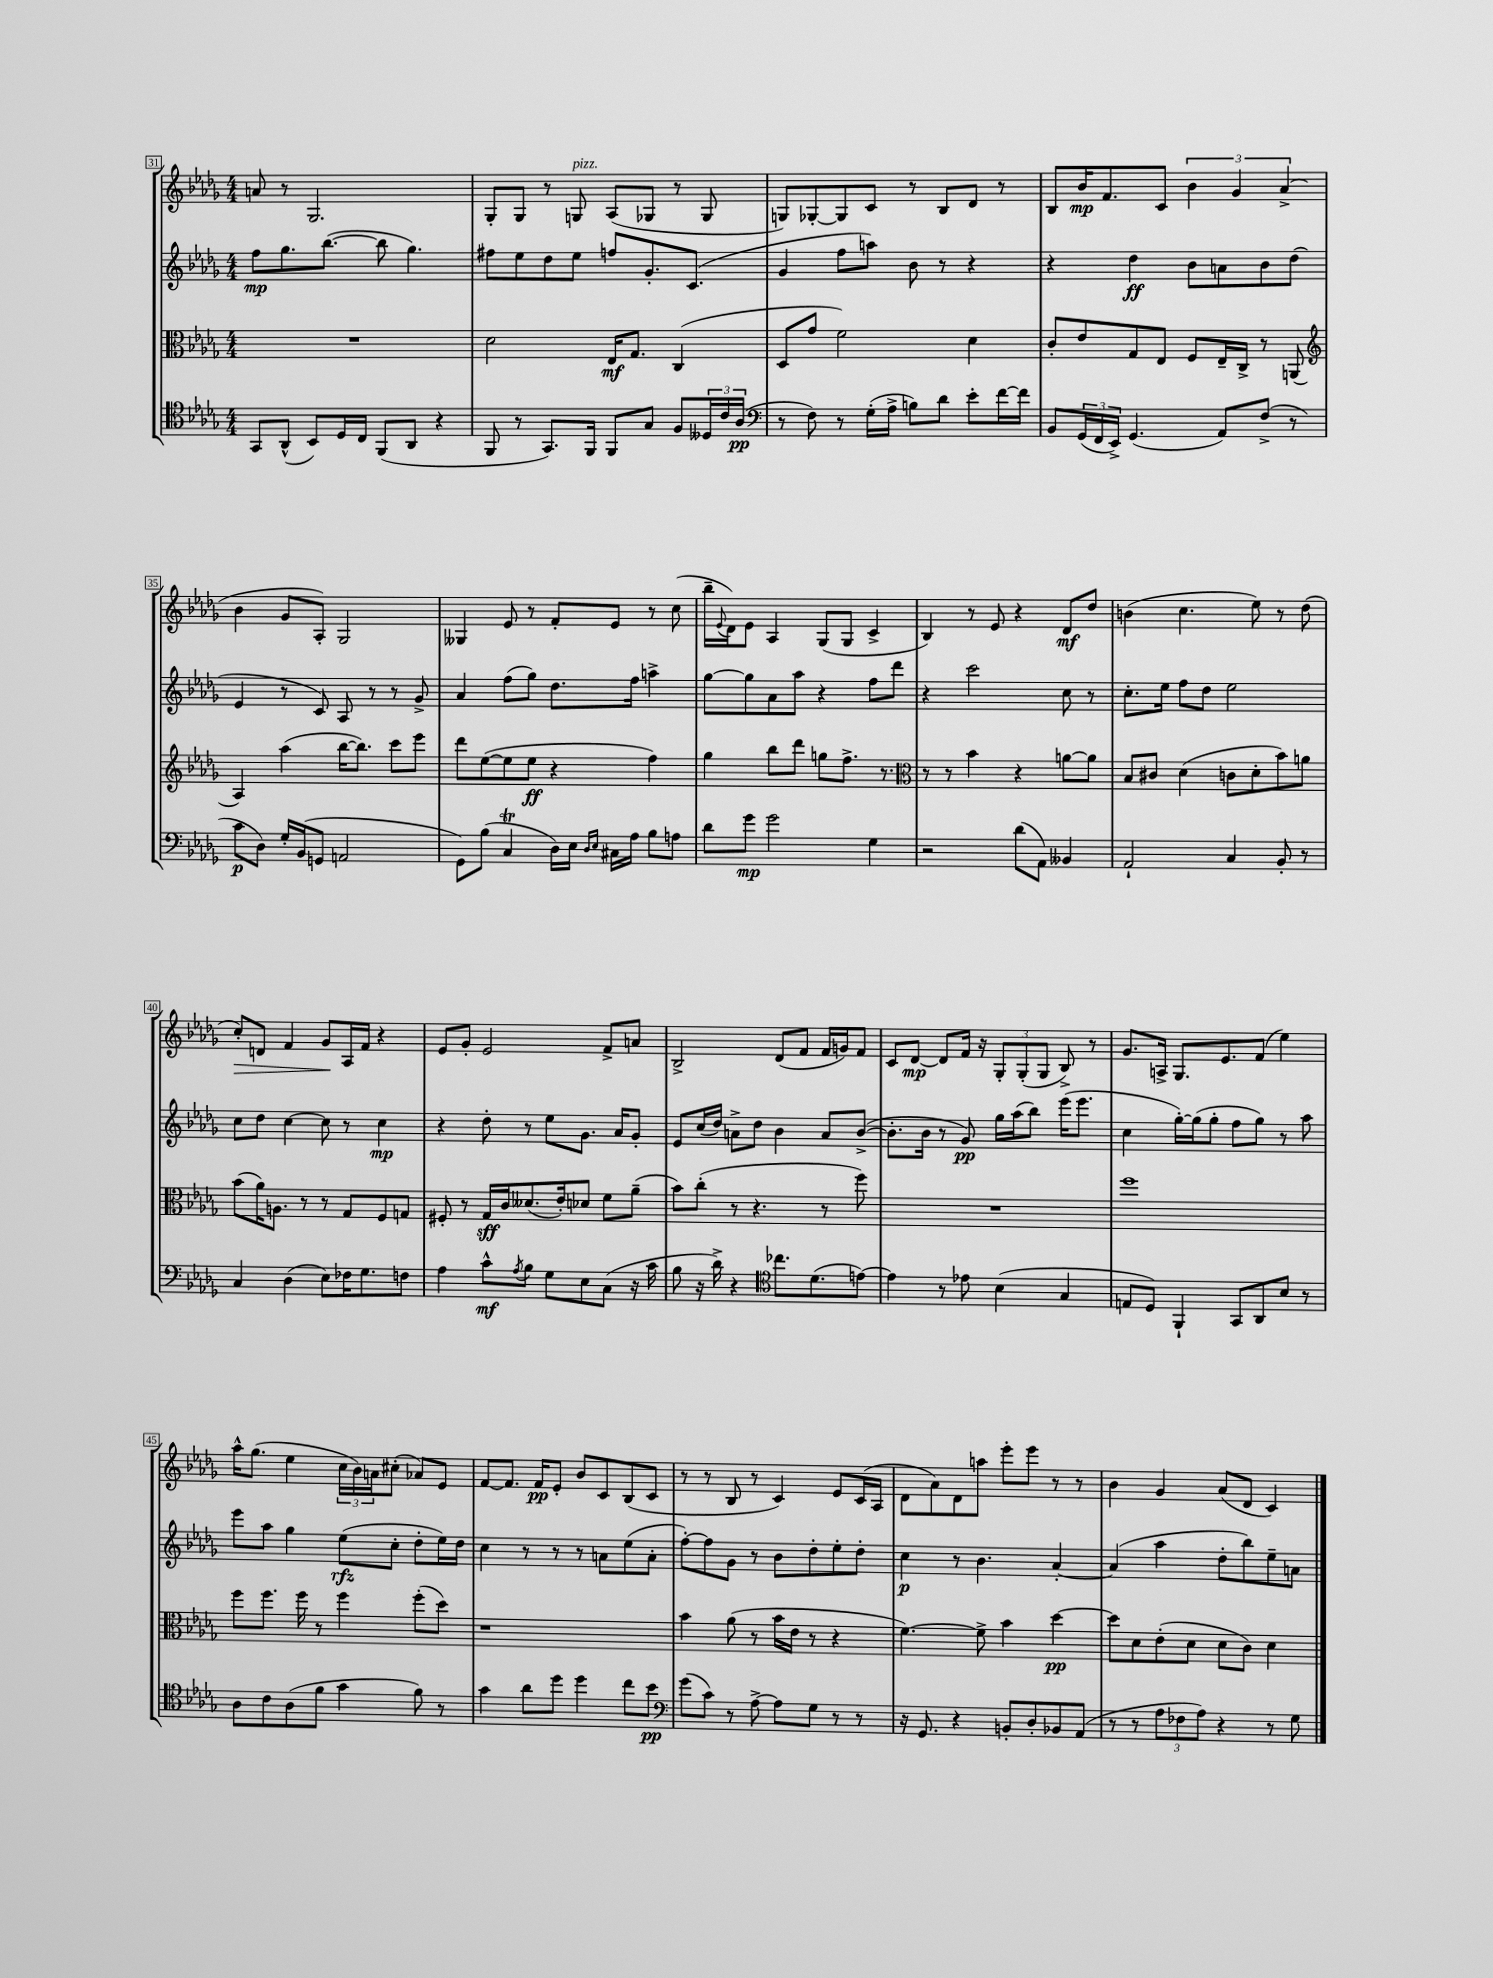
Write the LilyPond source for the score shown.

<<
\new StaffGroup <<
\new Staff = "s0" {
    \clef treble \key des \major \numericTimeSignature \time 4/4
    a'8 r8 ges2. |
    ges8-. ges8 r8 g8^\markup { \italic "pizz." } aes8( ges8 r8 ges8 |
    g8) ges8~-. ges8 c'8 r8 bes8 des'8 r8 |
    bes8 bes'16\mp f'8. c'8 \tuplet 3/2 { bes'4 ges'4 aes'4->( } |
    bes'4 ges'8 aes8-.) ges2 |
    geses4 ees'8 r8 f'8-. ees'8 r8 c''8( |
    bes''16-- \appoggiatura { ees'8 } des'16) ees'8 aes4 ges8( ges8 c'4-> |
    bes4) r8 ees'8 r4 des'8\mf des''8 |
    b'4( c''4. ees''8) r8 des''8( |
    c''8-.\>) d'8 f'4 ges'8\! aes16 f'16 r4 |
    ees'8 ges'8-. ees'2 f'8-> a'8 |
    bes2-> des'8( f'8 f'16 g'16) f'8 |
    c'8 des'8~\mp des'8 f'16 r16 \tuplet 3/2 { ges8-. ges8-.( ges8 } bes8->) r8 |
    ges'8. a16-> ges8. ees'8. f'8( ees''4) |
    aes''16-^ ges''8.( ees''4 \tuplet 3/2 { c''16 bes'16) a'16 } cis''8-.( aes'8) ees'8 |
    f'8~ f'8. f'16\pp ees'8-. bes'8 c'8 bes8( c'8 |
    r8 r8 bes8 r8 c'4) ees'8 c'16( aes16 |
    des'8 aes'8) des'8 a''8 ees'''8-. ees'''8 r8 r8 |
    bes'4 ges'4 aes'8( des'8 c'4) \bar "|." |
}
\new Staff = "s1" {
    \clef treble \key des \major \numericTimeSignature \time 4/4
    f''8\mp ges''8. bes''8.~( bes''8 ges''4.) |
    fis''8 ees''8 des''8 ees''8 f''8 ges'8.-. c'8.( |
    ges'4 f''8 a''8) bes'8 r8 r4 |
    r4 des''4\ff bes'8 a'8 bes'8 des''8( |
    ees'4 r8 c'8) aes8 r8 r8 ges'8-> |
    aes'4 f''8( ges''8) des''8. f''16 a''4-> |
    ges''8~ ges''8 aes'8 aes''8 r4 f''8 des'''8 |
    r4 c'''2 c''8 r8 |
    c''8.-. ees''16 f''8 des''8 ees''2 |
    c''8 des''8 c''4~ c''8 r8 c''4\mp |
    r4 des''8-. r8 ees''8 ges'8. aes'16 ges'8-. |
    ees'8 c''16( des''16) a'8-> des''8 bes'4 a'8 bes'8~->( |
    bes'8.-. bes'16 r8 ges'8\pp) ges''16 aes''16( bes''8) ees'''16( ees'''8. |
    c''4 ges''16~-.) ges''16( ges''8-. f''8 ges''8) r8 aes''8 |
    ees'''8 aes''8 ges''4 ees''8\rfz( c''8-. des''8-. ees''16) des''16 |
    c''4 r8 r8 r8 a'8 ees''8( a'8-. |
    f''8~-.) f''8 ges'8 r8 bes'8 des''8-. ees''8-. des''8-. |
    c''4\p r8 bes'4. aes'4~-. |
    aes'4( aes''4 des''8-. bes''8) ees''8-- a'8 \bar "|." |
}
\new Staff = "s2" {
    \clef alto \key des \major \numericTimeSignature \time 4/4
    R1 |
    des'2 ees16\mf ges8. c4( |
    des8 ges'8 f'2) des'4 |
    c'8-. ees'8 ges8 ees8 f8 ees16-- c16-> r8 a,8( |
    \clef treble aes4) aes''4( bes''16~ bes''8.) c'''8 ees'''8 |
    des'''8 ees''8~( ees''8 ees''8\ff r4 f''4) |
    ges''4 bes''8 des'''8 g''8 f''8.-> r8. |
    \clef alto r8 r8 bes'4 r4 a'8~ a'8 |
    bes8 cis'8 des'4( c'8 des'8-. bes'8) a'8 |
    bes'8( aes'16) a8. r8 r8 ges8 f8 g8 |
    fis8-. r8 ges16\sff c'16 deses'8.( ees'16-.) des'8 f'8 aes'8--( |
    bes'8) c''8-.( r8 r4. r8 f''8) |
    R1 |
    f''1 |
    f''8 f''8. f''16 r8 f''4 f''8-.( des''8) |
    r1 |
    bes'4 aes'8( r8 bes'16 ees'16 r8 r4 |
    f'4.~) f'8-> bes'4 des''4~\pp |
    des''8 des'8 ees'8-.( des'8 des'8 c'8) des'4 \bar "|." |
}
\new Staff = "s3" {
    \clef tenor \key des \major \numericTimeSignature \time 4/4
    ges,8 aes,8-^( bes,8) des16 c16 f,8( aes,8 r4 |
    f,8 r8 ges,8.) f,16 f,8 ges8 f8 \tuplet 3/2 { deses16 c'16 aes16\pp( } |
    \clef bass r8 f8) r8 ges16-.( aes16-> b8) des'8 ees'8-. f'16~ f'16 |
    bes,8 \tuplet 3/2 { ges,16( f,16 ees,16->) } ges,4.( aes,8) f8->( r8 |
    c'8\p des8) ges16-. bes,16( g,8 a,2 |
    ges,8) bes8( c4\trill des16) ees16 \grace { des16 ees16 } cis16 aes16 bes8 a8 |
    des'8 ges'8\mp ges'2 ges4 |
    r2 des'8( aes,8) beses,4 |
    aes,2-! c4 bes,8-. r8 |
    c4 des4( ees8) fes16 ges8. f8 |
    aes4 c'8-^\mf \acciaccatura { aes8 } bes8 ges8 ees8 c8( r16 c'16 |
    bes8 r16 des'16->) r4 \clef tenor ces''8. des'8.( e'8~) |
    e'4 r8 ees'8 bes4( ges4 |
    e8 des8) f,4-! ges,8 aes,8 bes8 r8 |
    aes8 c'8 aes8( f'8 ges'4 f'8) r8 |
    ges'4 aes'8 des''8 des''4 c''8 bes'8\pp |
    \clef bass ges'8( c'8) r8 aes8~-> aes8 ges8 r8 r8 |
    r16 ges,8. r4 b,8-. des8-. bes,8 aes,8( |
    r8 r8 \tuplet 3/2 { aes8 fes8 aes8) } r4 r8 ges8 \bar "|." |
}
>>
>>
\layout { \context { \Score currentBarNumber = #31 \override BarNumber.stencil = #(make-stencil-boxer 0.1 0.3 ly:text-interface::print) } }
